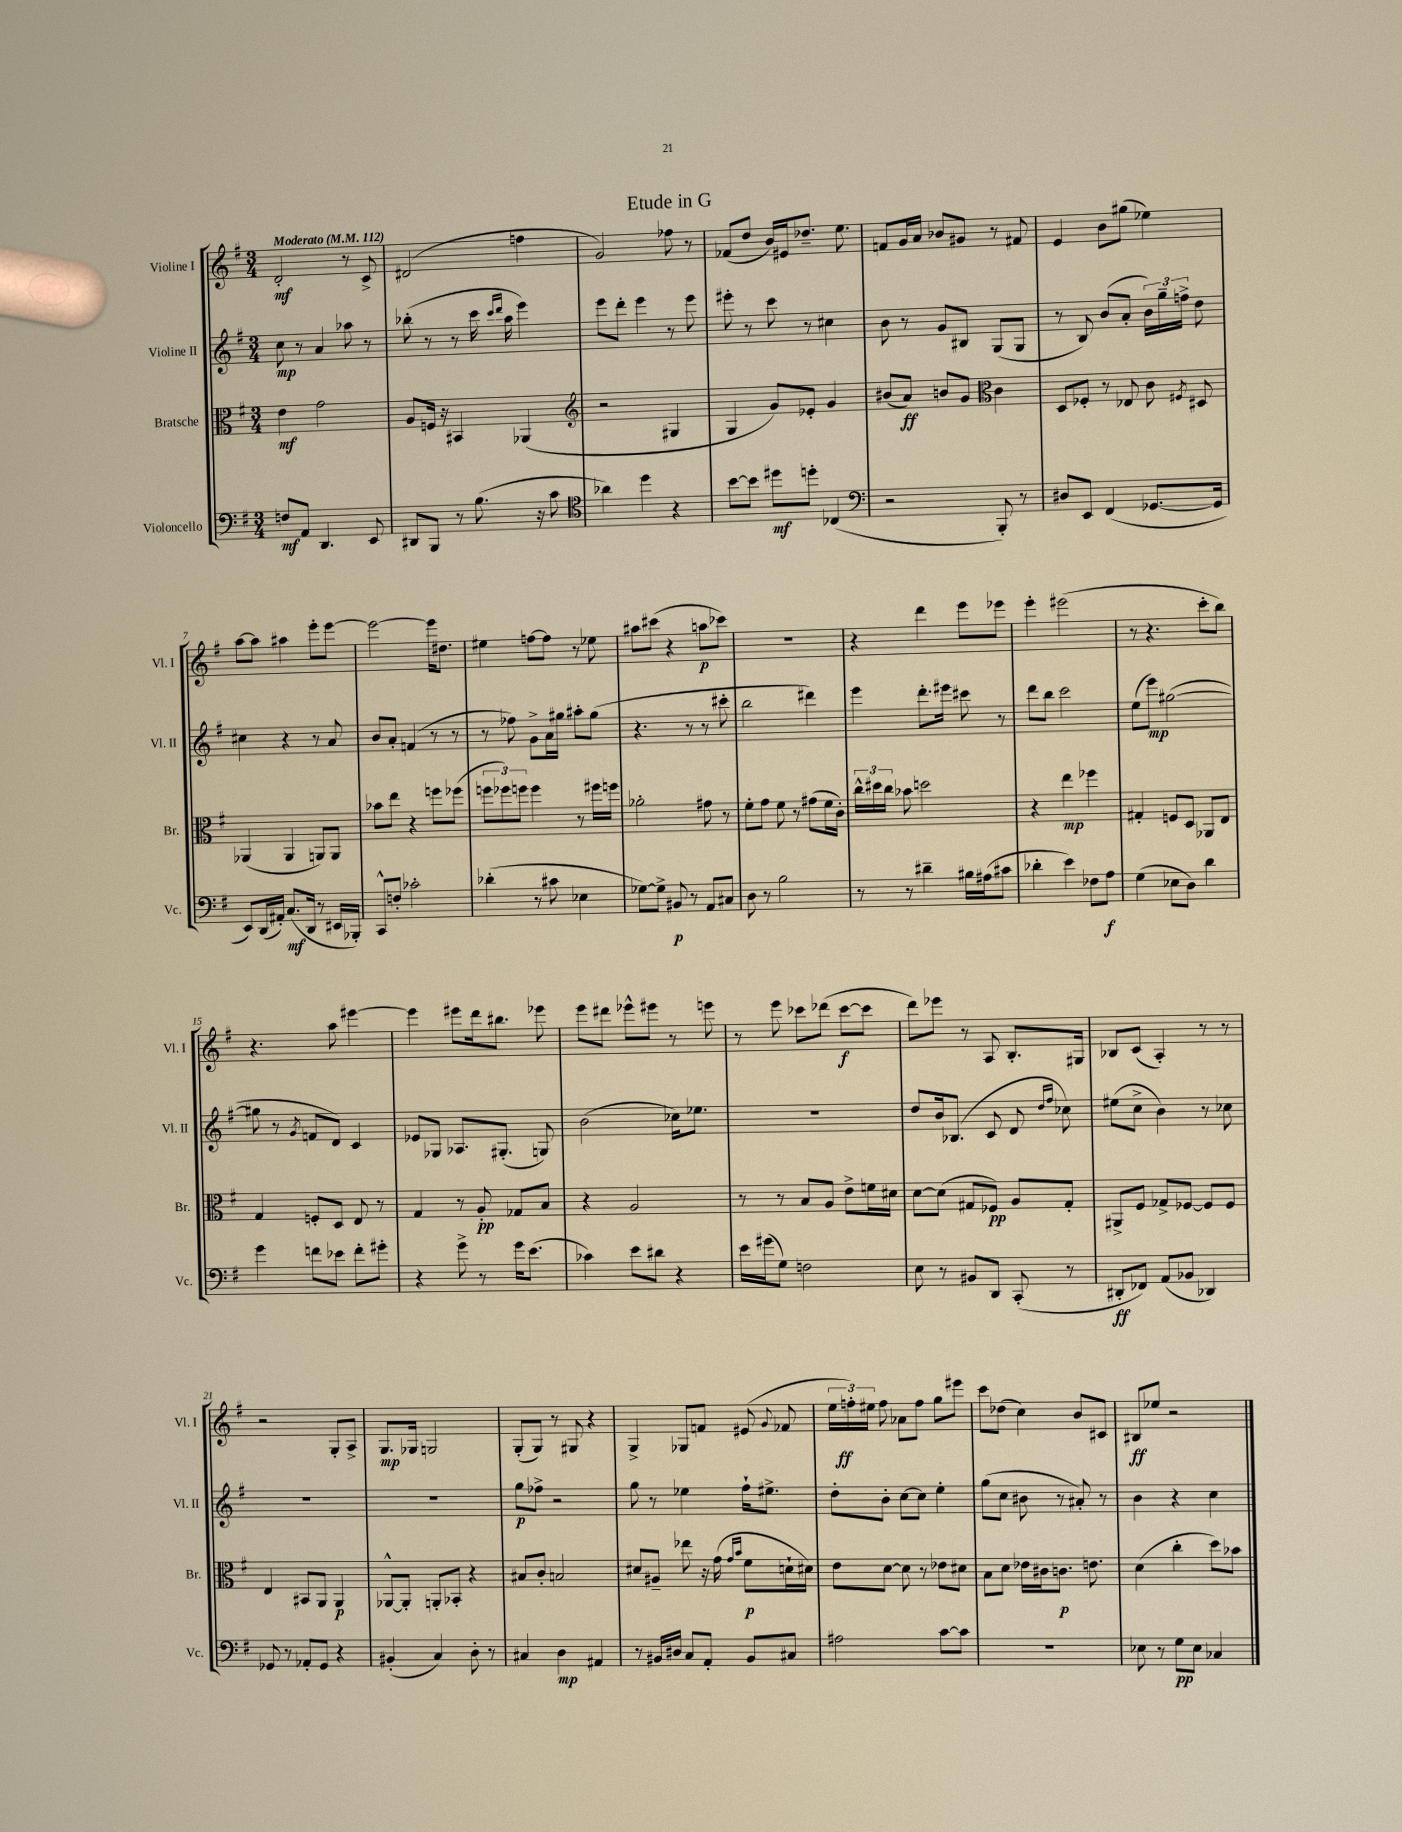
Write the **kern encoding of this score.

**kern	**dynam	**kern	**dynam	**kern	**dynam	**kern	**dynam
*part4	*part4	*part3	*part3	*part2	*part2	*part1	*part1
*staff4	*staff4	*staff3	*staff3	*staff2	*staff2	*staff1	*staff1
*I"Violoncello	*	*I"Bratsche	*	*I"Violine II	*	*I"Violine I	*
*I'Vc.	*	*I'Br.	*	*I'Vl. II	*	*I'Vl. I	*
*clefF4	*	*clefC3	*	*clefG2	*	*clefG2	*
*k[f#]	*	*k[f#]	*	*k[f#]	*	*k[f#]	*
*M3/4	*	*M3/4	*	*M3/4	*	*M3/4	*
*MM112	*	*MM112	*	*MM112	*	*MM112	*
=1	=1	=1	=1	=1	=1	=1	=1
!	!	!	!	!	!	!LO:TX:a:B:t=Moderato	!
8Fn/L	mf	4e\	mf	8cc\	mp	2d'/	mf
8AA/J	.	.	.	8r	.	.	.
4.DD/	.	2g\	.	4a/	.	.	.
.	.	.	.	8aa-X\	.	8r	.
8EE/	.	.	.	8r	.	8c^/	.
=2	=2	=2	=2	=2	=2	=2	=2
8DD#X/L	.	8A/L	.	(8bb-X'\	.	(2d#X/	.
8BBB/J	.	16Fn/Jk	.	8r	.	.	.
.	.	16r	.	.	.	.	.
8r	.	4BB#X/	.	8r	.	.	.
(8.B\	.	.	.	16ccc\	.	.	.
.	.	.	.	16qqccc/LL	.	.	.
.	.	.	.	16qqddd/JJ	.	.	.
.	.	.	.	16aa\	.	.	.
.	.	(4AA-X/	.	4eee\)	.	4ffn\	.
16r	.	.	.	.	.	.	.
8c\	.	.	.	.	.	.	.
=3	=3	=3	=3	=3	=3	=3	=3
*clefC4	*	*clefG2	*	*	*	*	*
4a-X\)	.	2r	.	8eee\L	.	2g/)	.
.	.	.	.	8ddd'\J	.	.	.
4dd\	.	.	.	4eee\	.	.	.
4r	.	4G#X/	.	8r	.	8ff-X\	.
.	.	.	.	8eee\	.	8r	.
=4	=4	=4	=4	=4	=4	=4	=4
[8b\L	.	4G/	.	8eee#X'\	.	(8f-X/L	.
8b\J]	.	.	.	8r	.	8dd/J	.
8dd#X\L	mf	8g/L)	.	8ccc\	.	16b/LL)	.
.	.	.	.	.	.	16e#X/J	.
8ddn'\J	.	8e-X'/J	.	8r	.	8.dd-X~/J	.
(4C-X/	.	4g/	.	4cc#X\	.	.	.
.	.	.	.	.	.	8.ee\	.
=5	=5	=5	=5	=5	=5	=5	=5
*clefF4	*	*	*	*	*	*	*
2r	.	(8b#X/L	.	8b\	.	8fn/L	.
.	.	8a/J)	ff	8r	.	16g/L	.
.	.	.	.	.	.	16a/JJ	.
.	.	8bn/L	.	8g/L	.	8b-X/L	.
.	.	8g/J	.	8B#X/J	.	8g#X/J	.
*	*	*clefC3	*	*	*	*	*
8BBB'/)	.	4c\	.	(8G/L	.	8r	.
8r	.	.	.	8G/J	.	8f#X/	.
=6	=6	=6	=6	=6	=6	=6	=6
8D#X/L	.	8D/L	.	8r	.	4e/	.
8EE/J	.	8F-X'/J	.	8B/)	.	.	.
(4FF#/	.	8r	.	(8b/L	.	8b\L	.
.	.	8E-X/	.	8a'/J	.	(8gg#X\J	.
[8.GG-X/L	.	8c\	.	24b\LL)	.	4ee-X\)	.
.	.	.	.	24gg~\	.	.	.
.	.	.	.	24ffn^\JJ	.	.	.
.	.	8qF#X/	.	.	.	.	.
.	.	8D#X/	.	8dd\	.	.	.
16GG-/Jk]	.	.	.	.	.	.	.
!!LO:LB:g=z
=7	=7	=7	=7	=7	=7	=7	=7
8EE/L)	.	(4AA-X/	.	4cc#X\	.	[8aa\L	.
(16DD/L	.	.	.	.	.	8aa\J]	.
16AA#X'/JJ)	.	.	.	.	.	.	.
(8.C/L	mf	4AA-/	.	4r	.	4aa#X\	.
16DD/Jk	.	.	.	.	.	.	.
8r	.	8AAn/L)	.	8r	.	8eee'\L	.
16EE#X/LL	.	8AA/J	.	8a/	.	[8eee\J	.
16BBB-X'/JJ)	.	.	.	.	.	.	.
=8	=8	=8	=8	=8	=8	=8	=8
8CC^^/L	.	8b-X\L	.	8b/L	.	2eee\_	.
8Fn'/J	.	8ee\J	.	8a'/J	.	.	.
2c-X'\	.	4r	.	(4fn/	.	.	.
.	.	8ffn\L	.	8r	.	16eee\KL]	.
.	.	.	.	.	.	8.dd#X\J	.
.	.	(8ff-X\J	.	8r	.	.	.
=9	=9	=9	=9	=9	=9	=9	=9
(4d-X'\	.	12ffn\L	.	8r	.	4ee#X\	.
.	.	12ff-X\)	.	.	.	.	.
.	.	.	.	8ff-X\)	.	.	.
.	.	12ffn\J	.	.	.	.	.
8r	.	4ff\	.	8g^\L	.	[8ffn\L	.
8c#X\	.	.	.	16a\L	.	8ff\J]	.
.	.	.	.	16gg#X\JJ	.	.	.
4E-X\	.	8r	.	8aa#X'\L	.	8r	.
.	.	16ff#X\LL	.	(8gg#\J	.	8ee-X\	.
.	.	16ffn\JJ	.	.	.	.	.
=10	=10	=10	=10	=10	=10	=10	=10
[8G-X\L)	.	2a-X'\	.	4.r	.	8aa#X\L	.
8G-^\J]	.	.	.	.	.	(8ccc#X\J	.
8BB#X/	p	.	.	.	.	4r	.
8r	.	.	.	8r	.	.	.
8AA/L	.	8g#X\	.	8r	.	8aan\L	p
8C#X/J	.	8r	.	8ccc#X'\	.	8ccc-X\J)	.
=11	=11	=11	=11	=11	=11	=11	=11
8D\	.	8f#'\L	.	2bb\	.	2.r	.
8r	.	8g\J	.	.	.	.	.
2B\	.	8f#\	.	.	.	.	.
.	.	8r	.	.	.	.	.
.	.	(8g#X\L	.	4ddd#X\)	.	.	.
.	.	16f#\L	.	.	.	.	.
.	.	16c'\JJ)	.	.	.	.	.
=12	=12	=12	=12	=12	=12	=12	=12
8r	.	24cc^^\LL	.	4eee\	.	4r	.
.	.	24dd#X\	.	.	.	.	.
.	.	24cc\JJ	.	.	.	.	.
8r	.	8b-X\	.	.	.	.	.
4d#X~\	.	2ddn\	.	8.ddd'\L	.	4ddd\	.
.	.	.	.	16eee#X\Jk	.	.	.
16B#X\LL	.	.	.	8ccc#X\	.	8eee\L	.
(16A#X\J	.	.	.	.	.	.	.
8c#X\J	.	.	.	8r	.	8eee-X\J	.
=13	=13	=13	=13	=13	=13	=13	=13
4d-X'\	.	4r	.	8ddd\L	.	4eee'\	.
.	.	.	.	8bb\J	.	.	.
4e\)	.	4ee\	mp	2ccc\	.	(2eee#X\	.
8F-X\L	.	4ff-X\	.	.	.	.	.
8A\J	f	.	.	.	.	.	.
=14	=14	=14	=14	=14	=14	=14	=14
(4G\	.	4G#X'/	.	(8ee\L	.	8r	.
.	.	.	.	8eee\J)	mp	4.r	.
8E-X\L	.	8Fn/L	.	([2gg#X\	.	.	.
8D\J)	.	8D/J	.	.	.	.	.
4d\	.	8AA-X/L	.	.	.	8ccc'\L	.
.	.	8E/J	.	.	.	8bb\J)	.
!!LO:LB:g=z
=15	=15	=15	=15	=15	=15	=15	=15
4g\	.	4G/	.	8gg#X\]	.	4.r	.
.	.	.	.	8r	.	.	.
.	.	.	.	8qg/	.	.	.
8fn\L	.	8Fn'/L	.	8fn/L	.	.	.
8e-X\J	.	8D/J	.	8d/J)	.	8aa\	.
8f'\L	.	8E/	.	4c/	.	[4eee#X\	.
8g#X'\J	.	8r	.	.	.	.	.
=16	=16	=16	=16	=16	=16	=16	=16
4r	.	4G/	.	8e-X/L	.	4eee#\]	.
.	.	.	.	8G-X/J	.	.	.
8g^\	.	8r	.	8.A-X/L	.	8eee#X\L	.
8r	.	8A'/	pp	.	.	16ddd\k	.
.	.	.	.	(8.G#X'/J	.	8.bb#X\J	.
16g\KL	.	8G-X/L	.	.	.	.	.
(8.e\J	.	.	.	.	.	.	.
.	.	8B/J	.	8Gn/)	.	8eee-X\	.
=17	=17	=17	=17	=17	=17	=17	=17
4c-X\)	.	4r	.	(2b\	.	8eee\L	.
.	.	.	.	.	.	8ddd#X\J	.
8e\L	.	2A/	.	.	.	8eee-X^^\L	.
8d#X\J	.	.	.	.	.	8eee#X\J	.
4r	.	.	.	16cc-X\KL)	.	8r	.
.	.	.	.	8.ee-X\J	.	.	.
.	.	.	.	.	.	8eeen\	.
=18	=18	=18	=18	=18	=18	=18	=18
16e\LL	.	8r	.	2.r	.	8r	.
(16g#X\J	.	.	.	.	.	.	.
8G\J)	.	8r	.	.	.	8eee\	.
2Fn\	.	8B/L	.	.	.	8ccc-X\L	.
.	.	8A/J	.	.	.	(8ddd-X\J	.
.	.	8e^\L	.	.	.	[8ccc-\L	f
.	.	16fn\L	.	.	.	8ccc-\J]	.
.	.	16d#X\JJ	.	.	.	.	.
=19	=19	=19	=19	=19	=19	=19	=19
8E\	.	[8d\L	.	8dd/L	.	8ddd\L)	.
8r	.	(8d\J]	.	16b/k	.	8eee-X\J	.
.	.	.	.	(8.B-X/J	.	.	.
8BB#X/L	.	8G#X/L	.	.	.	8r	.
8DD/J	.	8F-X/J)	pp	8c/	.	8A/	.
(8CC'/	.	8A/L	.	8d/	.	8.B'/L	.
.	.	.	.	16qqdd/LL	.	.	.
.	.	.	.	16qqff#/JJ	.	.	.
8r	.	8G#'/J	.	8cc-X\)	.	.	.
.	.	.	.	.	.	16G#X/Jk	.
=20	=20	=20	=20	=20	=20	=20	=20
8DD#X'/L	ff	8AA#X^/L	.	(8ee#X\L	.	8B-X/L	.
8FF-X/J)	.	8F#/J	.	8cc^\J	.	(8c/J	.
(8AA/L	.	8G-X^/L	.	4b\)	.	4A'/)	.
8BB-X/J	.	[8F-X/J	.	.	.	.	.
4DD-X/)	.	8F-/L]	.	8r	.	8r	.
.	.	8F-/J	.	8cc-X\	.	8r	.
!!LO:LB:g=z
=21	=21	=21	=21	=21	=21	=21	=21
8GG-X/	.	4E/	.	2.r	.	2r	.
8r	.	.	.	.	.	.	.
8AA-X'/L	.	8BB#X/L	.	.	.	.	.
8GG-/J	.	8AA/J	.	.	.	.	.
4r	.	4AA/	p	.	.	8G'/L	.
.	.	.	.	.	.	8A^/J	.
=22	=22	=22	=22	=22	=22	=22	=22
(4BB#X'/	.	[8AA-X^^/L	.	2.r	.	8.G/L	mp
.	.	8AA-'/J]	.	.	.	.	.
.	.	.	.	.	.	16G-X/Jk	.
4C/)	.	8AAn'/L	.	.	.	2Gn/	.
.	.	8BB-X'/J	.	.	.	.	.
8D'\	.	4r	.	.	.	.	.
8r	.	.	.	.	.	.	.
=23	=23	=23	=23	=23	=23	=23	=23
4C#X/	.	8B#X/L	.	8gg\L	p	(8G'/L	.
.	.	8c'/J	.	8ff-X^\J	.	8G/J)	.
4D\	mp	2Bn/	.	2r	.	8r	.
.	.	.	.	.	.	8G#X/	.
4AA#X/	.	.	.	.	.	4r	.
=24	=24	=24	=24	=24	=24	=24	=24
8r	.	8d#X/L	.	8gg\	.	4G^/	.
16BB#X/LL	.	8A#X~/J	.	8r	.	.	.
16D#X/JJ	.	.	.	.	.	.	.
8C/L	.	8ee-X\	.	4ee-X\	.	8G-X/L	.
8AA'/J	.	16r	.	.	.	8fn/J	.
.	.	(16g\	.	.	.	.	.
.	.	16qqg/LL	.	.	.	.	.
.	.	16qqb/JJ	.	.	.	.	.
8BB#/L	.	8f#\L	p	16ff#`\KL	.	(8e#X/	.
.	.	.	.	8.ee#X^\J	.	.	.
.	.	.	.	.	.	8qqg/	.
8C#X/J	.	16dn`\L	.	.	.	8f-X/	.
.	.	16d#X\JJ)	.	.	.	.	.
=25	=25	=25	=25	=25	=25	=25	=25
2A#X\	.	8e\L	.	8dd'\L	.	24ee\LL	.
.	.	.	.	.	.	24ffn'\)	ff
.	.	.	.	.	.	24ee#X\JJ	.
.	.	[8d\J	.	8b'\J	.	8ff\	.
.	.	8d\]	.	[8cc\L	.	8a-X\L	.
.	.	8r	.	8cc\J]	.	8ff\J	.
[8c\L	.	8e-X\L	.	4ee'\	.	8gg\L	.
8c\J]	.	8d#X\J	.	.	.	8eee#X\J	.
=26	=26	=26	=26	=26	=26	=26	=26
2.r	.	8B\L	.	(8gg\L	.	8ccc\L	.
.	.	8d\J	.	8cc\J	.	(8dd-X\J	.
.	.	16e-X\LL	.	8b#X\	.	4cc\)	.
.	.	16c#X\J	.	.	.	.	.
.	.	8.cn\J	p	8r	.	.	.
.	.	.	.	8a#X'/)	.	8b/L	.
.	.	8.en\	.	.	.	.	.
.	.	.	.	8r	.	8c#X/J	.
=27	=27	=27	=27	=27	=27	=27	=27
8E-X\	.	(4d\	.	4b\	.	8B#X/L	ff
8r	.	.	.	.	.	8ee-X/J	.
8G\L	pp	4cc'\	.	4r	.	2r	.
8E-\J	.	.	.	.	.	.	.
4C-X/	.	8dd\L)	.	4cc\	.	.	.
.	.	8b-X\J	.	.	.	.	.
==	==	==	==	==	==	==	==
*-	*-	*-	*-	*-	*-	*-	*-
